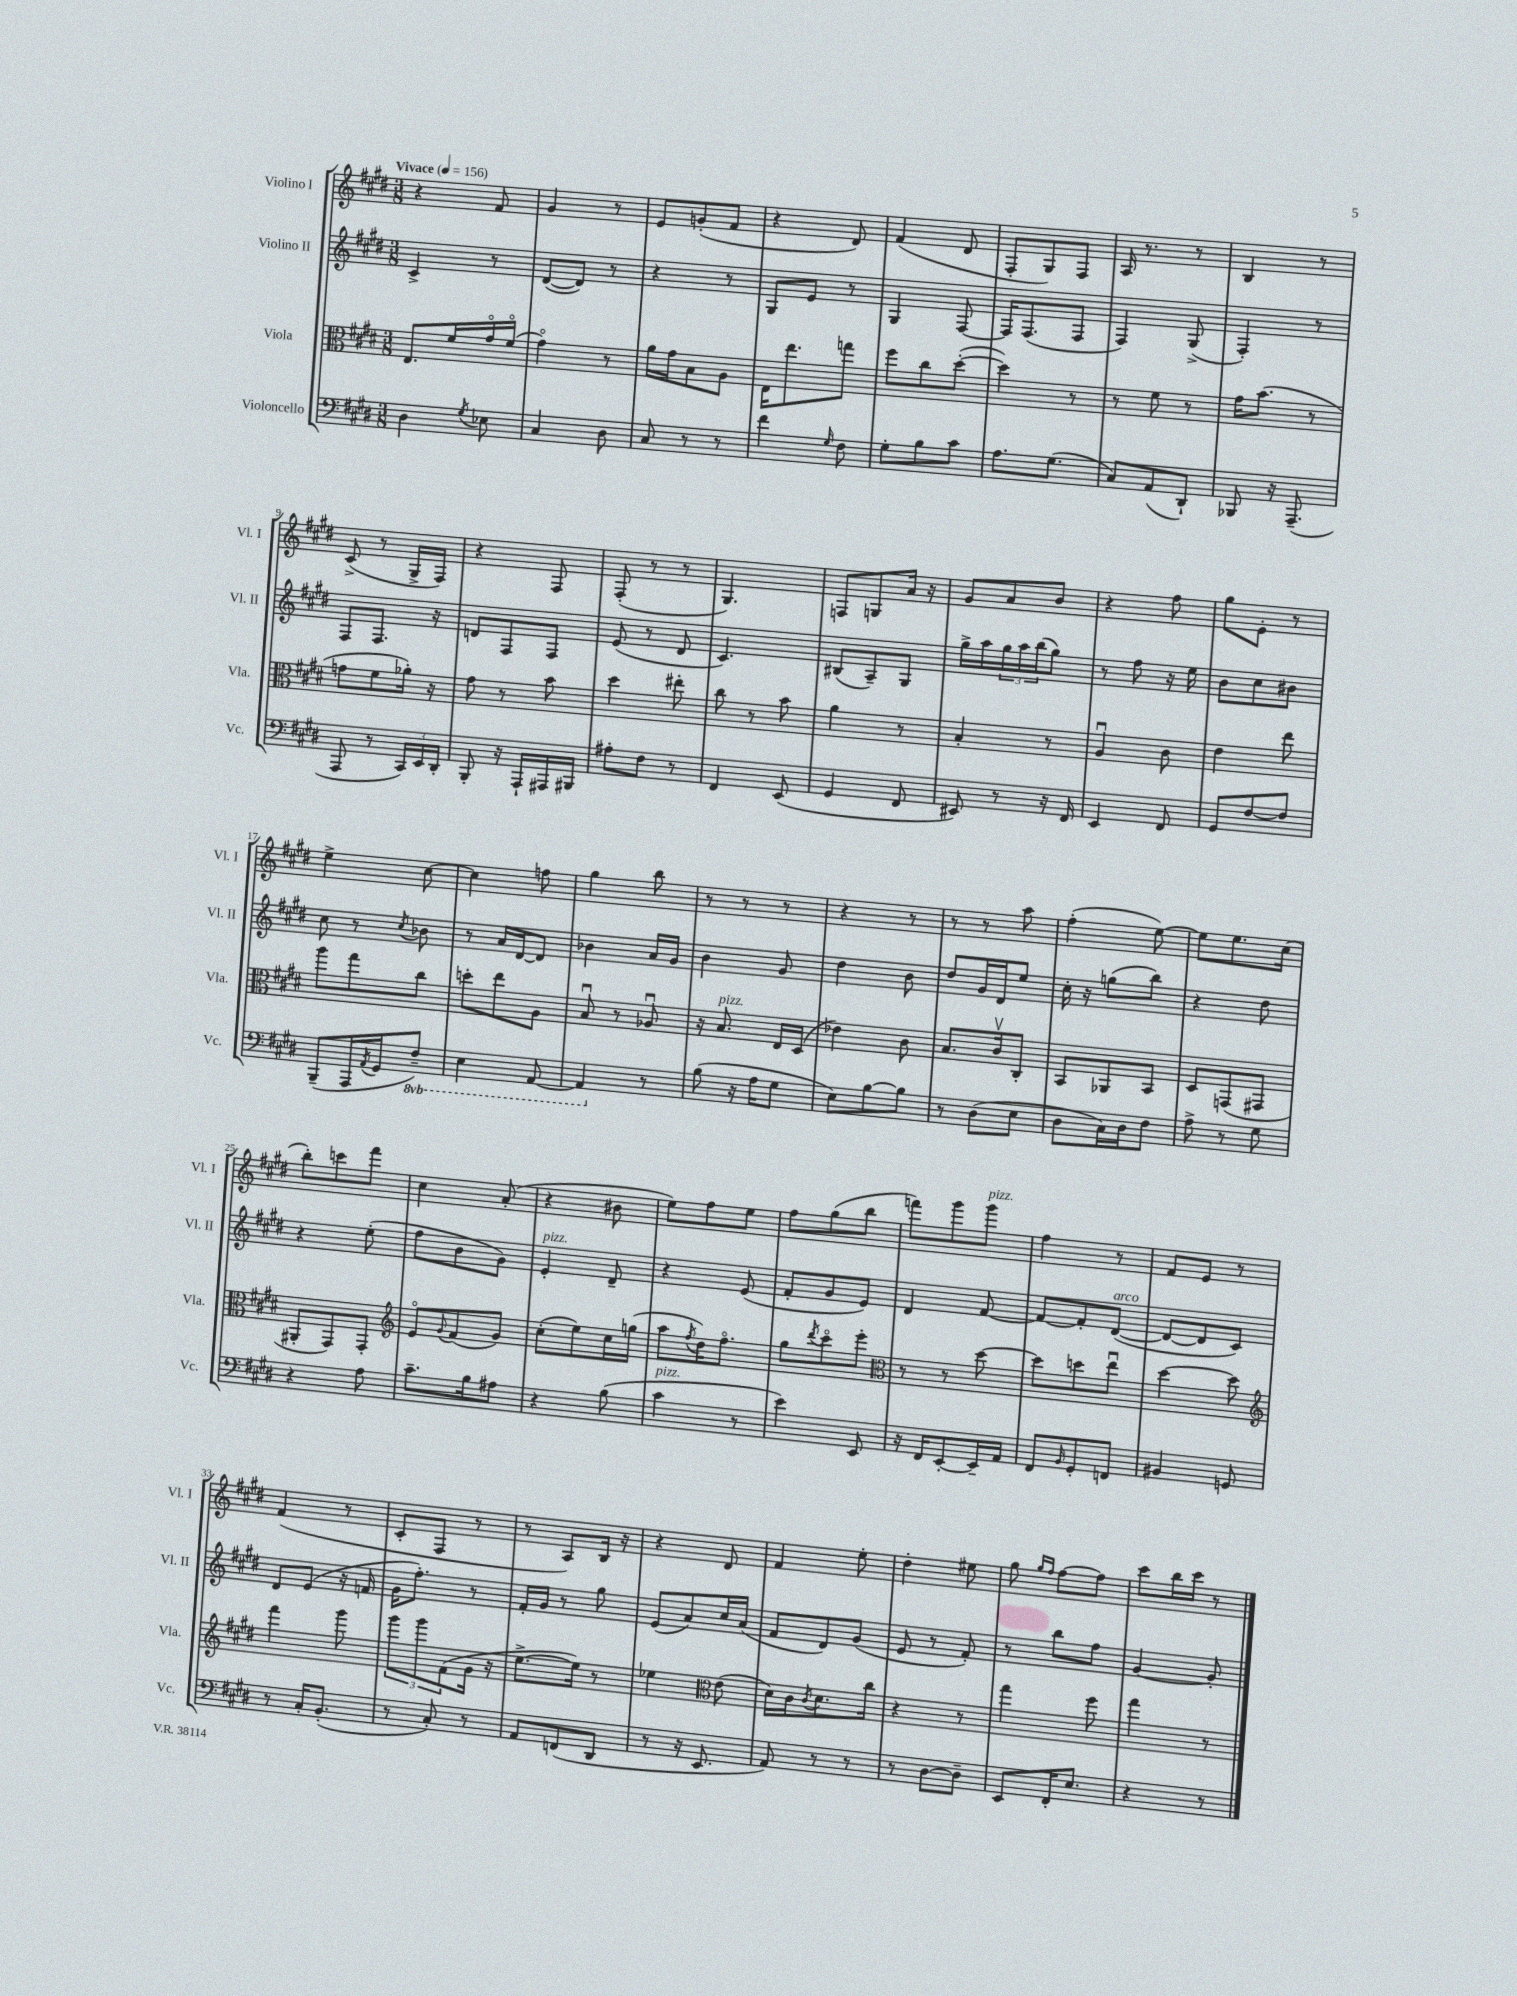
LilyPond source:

<<
\new StaffGroup <<
\new Staff = "s0" \with { instrumentName = "Violino I" shortInstrumentName = "Vl. I" } {
    \clef treble \key e \major \numericTimeSignature \time 3/8 \tempo "Vivace" 4 = 156
    r4 fis'8 |
    gis'4 r8 |
    e'8 g'8-.( fis'8 |
    r4 dis'8) |
    fis'4( dis'8 |
    fis8-. gis8) fis8 |
    a16 r8. r8 |
    b4 r8 |
    cis'8->( r8 gis16-> fis16) |
    r4 fis8 |
    fis8-.( r8 r8 |
    gis4.) |
    f8 g8 a'16 r16 |
    gis'8 a'8 b'8 |
    r4 fis''8 |
    gis''8 e'8-. r8 |
    e''4-> cis''8~ |
    cis''4 f''8 |
    gis''4 b''8 |
    r8 r8 r8 |
    r4 r8 |
    r8 r8 a''8 |
    fis''4-.( e''8~) |
    e''8 e''8. cis''16( |
    b''8-.) c'''8 fis'''8 |
    cis''4 a'8-.( |
    r4 bis'8 |
    e''8) fis''8 e''8 |
    fis''8 gis''8( b''8 |
    f'''8) gis'''8 gis'''8^\markup { \italic "pizz." } |
    fis''4 r8 |
    fis'8 e'8 r8 |
    fis'4( r8 |
    cis'8-. fis8 r8 |
    r8 a8) b16 r16 |
    r4 dis'8 |
    fis'4 e''8-. |
    dis''4-. eis''8 |
    gis''8 \grace { gis''16 fis''16 } fis''8~ fis''8 |
    cis'''8 b''16 cis'''16 r8 \bar "|." |
}
\new Staff = "s1" \with { instrumentName = "Violino II" shortInstrumentName = "Vl. II" } {
    \clef treble \key e \major \numericTimeSignature \time 3/8
    cis'4-> r8 |
    dis'8~( dis'8) r8 |
    r4 r8 |
    gis8 e'8 r8 |
    gis4 fis8~ |
    fis16 fis8.( fis8 |
    fis4) gis8->( |
    fis4-.) r8 |
    fis8 fis8. r16 |
    d'8 fis8 fis8 |
    e'8( r8 dis'8 |
    cis'4.) |
    bis8( a8--) gis8 |
    gis''16-> a''16 \tuplet 3/2 { gis''16 a''16 b''16( } gis''8) |
    r8 fis''8 r16 e''16 |
    b'8 cis''8 bis'8 |
    cis''8 r8 \acciaccatura { cis''8 } bes'8 |
    r8 a'16 dis'16~ dis'8 |
    bes'4 a'16 gis'16 |
    b'4 gis'8 |
    dis''4 b'8 |
    dis''8 gis'16 dis'16 e''8 |
    cis''16-. r16 g''8( b''8) |
    r4 dis''8 |
    r4 e''8-.( |
    fis''8 b'8 gis'8) |
    e'4-.^\markup { \italic "pizz." } dis'8-- |
    r4 e'8( |
    fis'8-. gis'8 e'8) |
    dis'4 fis'8~ |
    fis'8~ fis'8-. dis'8~^\markup { \italic "arco" }( |
    dis'8~ dis'8 cis'8) |
    dis'8 e'8( r16 f'16 |
    gis'16 fis''8.-.) r8 |
    fis'16-. gis'16 r8 gis''8 |
    e'8( a'8) cis''16 a'16( |
    fis'8 dis'8) gis'8( |
    e'8 r8 fis'8-.) |
    r8 b''8 fis''8 |
    gis'4~ gis'8-. \bar "|." |
}
\new Staff = "s2" \with { instrumentName = "Viola" shortInstrumentName = "Vla." } {
    \clef alto \key e \major \numericTimeSignature \time 3/8
    e8. fis'16 gis'16\flageolet fis'16\flageolet( |
    gis'4\flageolet) r8 |
    a'16 gis'16 b8 a8 |
    e16 e''8. g''8 |
    fis''8 cis''8 dis''8~-.( |
    dis''4) r8 |
    r8 fis'8 r8 |
    gis'16 b'8.( r8 |
    g'8 fis'8 aes'16-.) r16 |
    gis'8 r8 b'8 |
    dis''4 eis''8-. |
    cis''8 r8 b'8 |
    a'4 r8 |
    b4-. r8 |
    a4\downbow cis'8 |
    e'4 e''8 |
    a''8 gis''8 cis''8 |
    d''8-. e''8 a8 |
    b8\downbow r8 aes8\downbow |
    r16 b8.^\markup { \italic "pizz." } e16 dis16( |
    ees'4) cis'8 |
    b8. cis'16\upbow cis8-. |
    b,8 aes,8 b,8 |
    dis8 g,8( gis,8 |
    ais,8-. gis,8) gis,8-. |
    \clef treble e'8\flageolet \appoggiatura { gis'8 } fis'8( gis'8) |
    cis''8-.( e''8) cis''16 g''16( |
    a''8 \acciaccatura { fis''8 } dis''16) fis''8.\flageolet |
    gis''8 \acciaccatura { dis'''8 } cis'''8\flageolet e'''8-. |
    \clef alto r8 r8 dis''8~ |
    dis''8 d''8 e''8\downbow |
    dis''4~ dis''8 |
    \clef treble fis'''4 gis'''8 |
    \tuplet 3/2 { gis'''8 gis'''8 fis'8( } gis'16 r16 |
    e''8.~-> e''16) r8 |
    ees''4 \clef alto e'8( |
    dis'16) cis'16 \acciaccatura { cis'8 } dis'8. cis''16 |
    r4 r8 |
    gis''4 fis''8 |
    gis''4 r8 \bar "|." |
}
\new Staff = "s3" \with { instrumentName = "Violoncello" shortInstrumentName = "Vc." } {
    \clef bass \key e \major \numericTimeSignature \time 3/8 \set Staff.ottavationMarkups = #ottavation-simple-ordinals
    dis4 \acciaccatura { gis8 } ees8 |
    cis4 dis8 |
    cis8 r8 r8 |
    fis'4 \grace { gis16 } fis8 |
    gis8-. b8 cis'8 |
    a8. gis8.( |
    cis8) a,8( dis,8-!) |
    bes,,8 r16 a,,8.--( |
    a,,8 r8 \tuplet 3/2 { cis,16) e,16 dis,16-. } |
    b,,8-. r16 a,,16-! ais,,16 bis,,16 |
    ais8-. fis8 r8 |
    fis,4 e,8( |
    gis,4 fis,8 |
    eis,8) r8 r16 fis,16 |
    e,4 fis,8 |
    gis,8 fis8~ fis8 |
    b,,8--( a,,16 \acciaccatura { a,8 } gis,16 \ottava #-1 fis,8--) |
    e,4 a,,8~ |
    a,,4 \ottava #0 r8 |
    b8( r16 a16 gis8 |
    e8) b8~ b8 |
    r8 dis8( e8 |
    dis8 cis16) dis16 fis8 |
    a8-> r8 gis8 |
    r4 a8 |
    cis'8.-- b16 ais8 |
    r4 b8( |
    cis'4^\markup { \italic "pizz." } r8 |
    e'4) e,8 |
    r16 fis,16 e,8~-. e,16-- a,16 |
    fis,8 \grace { b,16 } gis,8-. f,8 |
    bis,4 g,8 |
    r8 cis16-. b,8.-.( |
    r8 cis8-.) r8 |
    a,8 f,8( dis,8 |
    r8 r16 e,8. |
    a,8) r8 r8 |
    r8 dis8~ dis8-- |
    e,8 fis,16-. e8. |
    r4 r8 \bar "|." |
}
>>
>>
